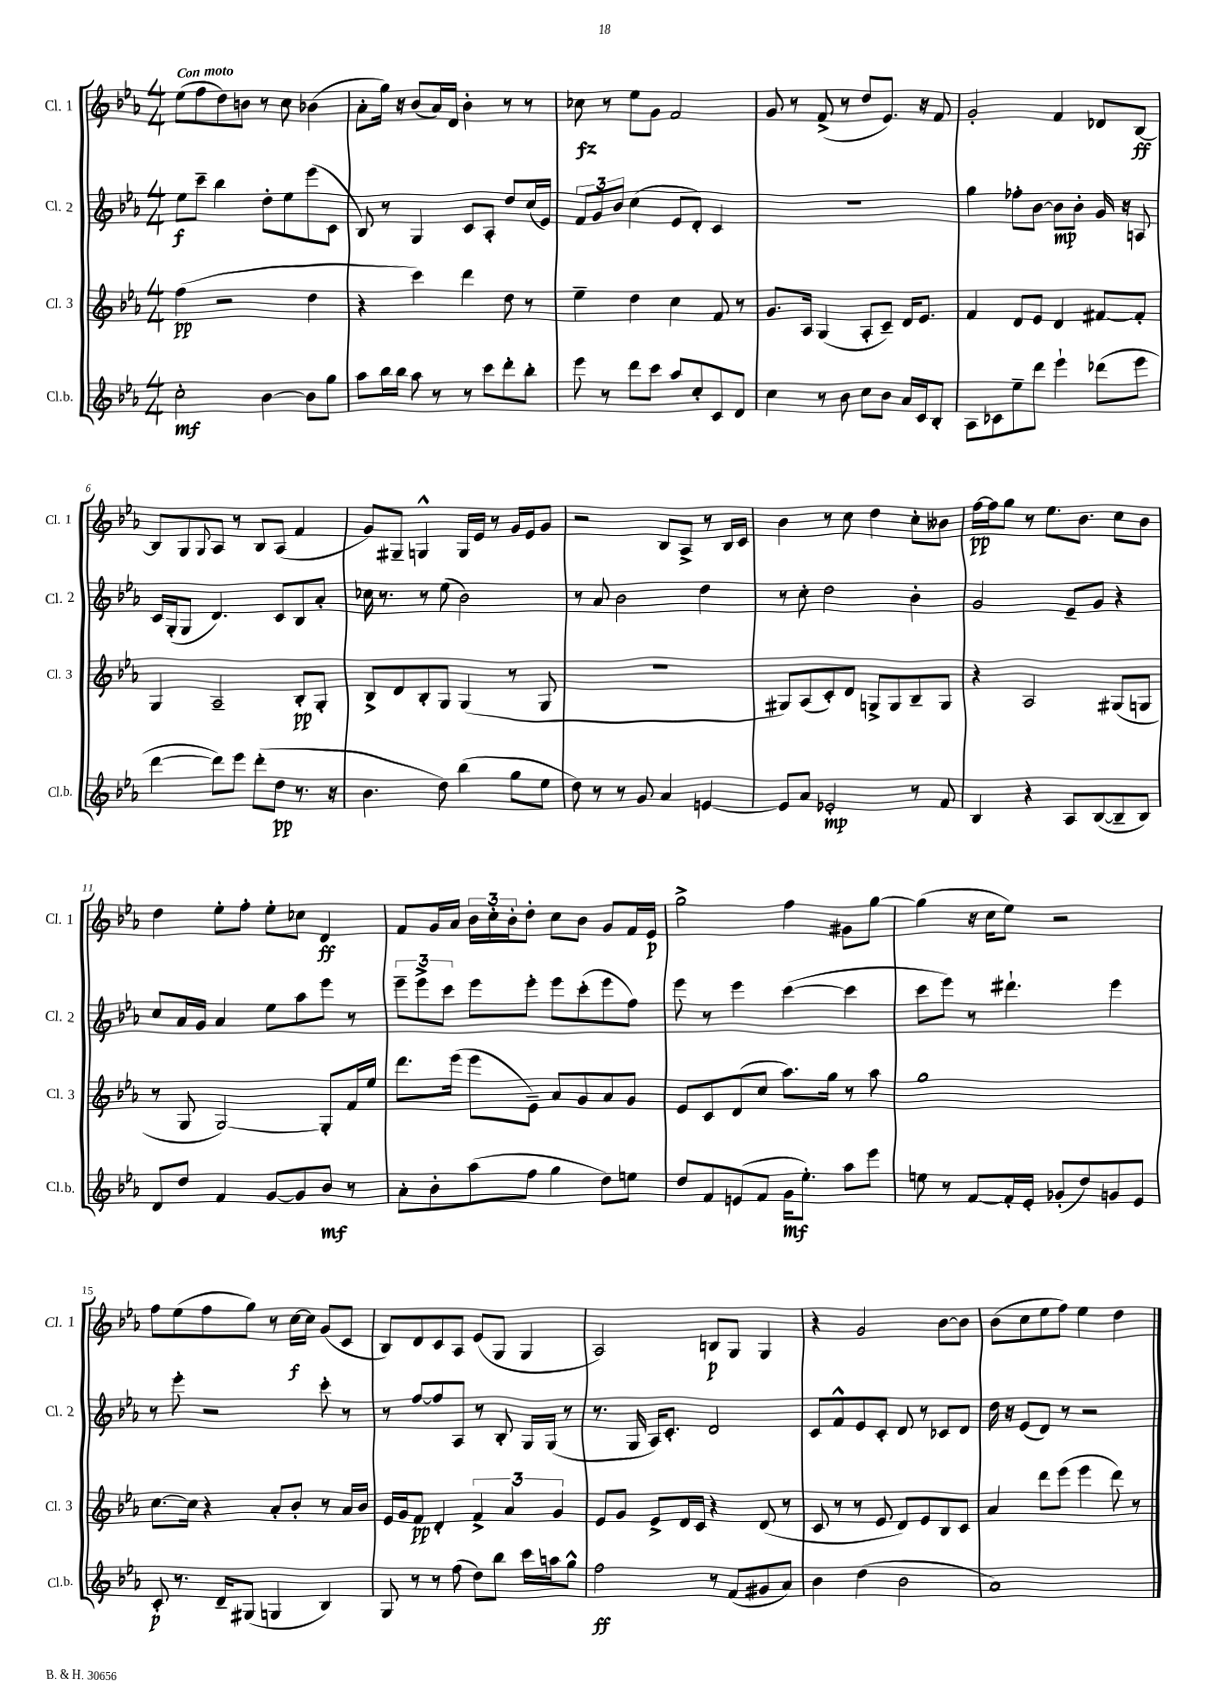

**kern	**dynam	**kern	**dynam	**kern	**dynam	**kern	**dynam
*part4	*part4	*part3	*part3	*part2	*part2	*part1	*part1
*staff4	*staff4	*staff3	*staff3	*staff2	*staff2	*staff1	*staff1
*I"Cl.b.	*	*I"Cl. 3	*	*I"Cl. 2	*	*I"Cl. 1	*
*I'Cl.b.	*	*I'Cl. 3	*	*I'Cl. 2	*	*I'Cl. 1	*
*clefG2	*	*clefG2	*	*clefG2	*	*clefG2	*
*k[b-e-a-]	*	*k[b-e-a-]	*	*k[b-e-a-]	*	*k[b-e-a-]	*
*M4/4	*	*M4/4	*	*M4/4	*	*M4/4	*
=1	=1	=1	=1	=1	=1	=1	=1
!	!	!	!	!	!	!LO:TX:a:B:t=Con moto	!
2cc'\	mf	(4ff\	pp	8ee-\L	f	(8ee-\L	.
.	.	.	.	8ccc~\J	.	8ff\	.
.	.	2r	.	4bb-\	.	8dd\)	.
.	.	.	.	.	.	8bn\J	.
[4b-\	.	.	.	8dd'\L	.	8r	.
.	.	.	.	8ee-\	.	8cc\	.
8b-\L]	.	4dd\	.	(8eee-\	.	(4b-X\	.
8gg\J	.	.	.	8c\J	.	.	.
=2	=2	=2	=2	=2	=2	=2	=2
8aa-\L	.	4r	.	8B-/)	.	8a-'\L	.
16bb-\L	.	.	.	8r	.	16gg\Jk)	.
16bb-\JJ	.	.	.	.	.	16r	.
8aa-\	.	4ccc\)	.	4G/	.	(8b-/L	.
8r	.	.	.	.	.	16a-/L)	.
.	.	.	.	.	.	16d/JJ	.
8r	.	4ddd\	.	8c/L	.	4b-'\	.
8ccc\L	.	.	.	8A-'/J	.	.	.
8ddd'\	.	8dd\	.	8dd/L	.	8r	.
8bb-'\J	.	8r	.	(16cc/L	.	8r	.
.	.	.	.	16e-/JJ)	.	.	.
=3	=3	=3	=3	=3	=3	=3	=3
8eee-\	.	4ee-~\	.	12f/L	.	8cc-X\	fz
.	.	.	.	12g/	.	.	.
8r	.	.	.	.	.	8r	.
.	.	.	.	12b-/J	.	.	.
8ddd\L	.	4dd\	.	(4cc\	.	8ee-\L	.
8ccc\J	.	.	.	.	.	8g\J	.
8aa-/L	.	4cc\	.	8e-/L	.	2f/	.
8cc'/	.	.	.	8d'/J)	.	.	.
8c/	.	8f/	.	4c/	.	.	.
8d/J	.	8r	.	.	.	.	.
=4	=4	=4	=4	=4	=4	=4	=4
4cc\	.	8.g/L	.	1r	.	8g/	.
.	.	.	.	.	.	8r	.
.	.	16A-/Jk	.	.	.	.	.
8r	.	(4G/	.	.	.	(8f^/	.
8b-\	.	.	.	.	.	8r	.
8cc\L	.	8A-'/L	.	.	.	8dd/L	.
8b-\J	.	8c~/J)	.	.	.	8.e-/J)	.
16a-/LL	.	16d/KL	.	.	.	.	.
16c/J	.	8.e-/J	.	.	.	16r	.
8B-'/J	.	.	.	.	.	8f/	.
=5	=5	=5	=5	=5	=5	=5	=5
8A-\L	.	4f/	.	4gg\	.	2g'/	.
8c-X\	.	.	.	.	.	.	.
8ee-~\	.	8d/L	.	8ff-X'\L	.	.	.
8ddd\J	.	8e-/J	.	[8b-\J	.	.	.
4eee-`\	.	4d/	.	8b-\L]	mp	4f/	.
.	.	.	.	8b-'\J	.	.	.
(8ddd-X\L	.	[8f#X/L	.	16g/	.	8d-X/L	.
.	.	.	.	16r	.	.	.
8eee-\J	.	8f#'/J]	.	8An/	.	[8B-/J	ff
!!LO:LB:g=z
=6	=6	=6	=6	=6	=6	=6	=6
[4ddd\	.	4G/	.	16c/LL	.	8B-/L]	.
.	.	.	.	(16G'/J	.	.	.
.	.	.	.	8G/J	.	8G/	.
.	.	.	.	.	.	8qqG/	.
8ddd\L])	.	2A-~/	.	4.d/)	.	8A-/J	.
8eee-\J	.	.	.	.	.	8r	.
(8ddd'\L	.	.	.	.	.	8B-/L	.
8dd\J	pp	.	.	8c/L	.	(8A-/J	.
8.r	.	8B-'/L	pp	8B-/	.	4f/	.
.	.	8G'/J	.	8a-'/J	.	.	.
16r	.	.	.	.	.	.	.
=7	=7	=7	=7	=7	=7	=7	=7
4.b-\	.	8B-^/L	.	16cc-X\	.	8g/L)	.
.	.	.	.	8.r	.	.	.
.	.	8d/	.	.	.	8G#X~/J	.
.	.	8B-'/	.	8r	.	4Gn^^/	.
8dd\)	.	8G/J	.	(8ee-\	.	.	.
(4bb-\	.	(4G/	.	2b-\)	.	16G/LL	.
.	.	.	.	.	.	16e-/JJ	.
.	.	.	.	.	.	8r	.
8gg\L	.	8r	.	.	.	16g/LL	.
.	.	.	.	.	.	16e-/J	.
8ee-\J	.	8G/	.	.	.	8g/J	.
=8	=8	=8	=8	=8	=8	=8	=8
8dd\)	.	1r	.	8r	.	2r	.
8r	.	.	.	8a-/	.	.	.
8r	.	.	.	2b-\	.	.	.
8g/	.	.	.	.	.	.	.
4a-/	.	.	.	.	.	8B-/L	.
.	.	.	.	.	.	8A-^/J	.
[4en/	.	.	.	4dd\	.	8r	.
.	.	.	.	.	.	16B-/LL	.
.	.	.	.	.	.	16c/JJ	.
=9	=9	=9	=9	=9	=9	=9	=9
8e/L]	.	8G#X/L)	.	8r	.	4b-\	.
8a-/J	.	(8A-/	.	8cc'\	.	.	.
2e-X'/	mp	8c'/)	.	2dd\	.	8r	.
.	.	8d/J	.	.	.	8cc\	.
.	.	8Gn^/L	.	.	.	4dd\	.
.	.	8G/	.	.	.	.	.
8r	.	8B-~/	.	4b-'\	.	8cc'\L	.
8f/	.	8G/J	.	.	.	8b--X\J	.
=10	=10	=10	=10	=10	=10	=10	=10
4B-/	.	4r	.	2g/	.	[16ff\LL	pp
.	.	.	.	.	.	16ff\J]	.
.	.	.	.	.	.	8gg\J	.
4r	.	2A-/	.	.	.	8r	.
.	.	.	.	.	.	8.ee-\L	.
8A-/L	.	.	.	8e-~/L	.	.	.
.	.	.	.	.	.	8.b-\J	.
([8B-/	.	.	.	8g/J	.	.	.
8B-~/]	.	(8G#X/L	.	4r	.	8cc\L	.
8B-/J)	.	8Gn/J	.	.	.	8b-\J	.
!!LO:LB:g=z
=11	=11	=11	=11	=11	=11	=11	=11
8d/L	.	8r	.	8cc/L	.	4dd\	.
8dd/J	.	8G/	.	16a-/L	.	.	.
.	.	.	.	16g/JJ	.	.	.
4f/	.	[2G/)	.	4a-/	.	8ee-'\L	.
.	.	.	.	.	.	8ff'\J	.
[8g/L	.	.	.	8ee-\L	.	8ee-'\L	.
8g/]	.	.	.	8aa-\	.	8cc-X\J	.
8b-/J	mf	8G'/L]	.	8eee-\J	.	4d/	ff
8r	.	16f/L	.	8r	.	.	.
.	.	16ee-/JJ	.	.	.	.	.
=12	=12	=12	=12	=12	=12	=12	=12
8a-'\L	.	8.ddd\L	.	12eee-~\L	.	8f/L	.
.	.	.	.	12eee-^\	.	.	.
8b-'\	.	.	.	.	.	16g/L	.
.	.	.	.	12ccc\J	.	.	.
.	.	(16eee-\Jk	.	.	.	16a-/JJ	.
(8aa-\	.	8eee-\L	.	8eee-\L	.	24b-\LL	.
.	.	.	.	.	.	24cc'\	.
.	.	.	.	.	.	24b-'\J	.
8ff\J	.	8e-~\J)	.	8eee-'\J	.	8dd'\J	.
4gg\	.	8a-/L	.	8eee-\L	.	8cc\L	.
.	.	8g/	.	(8ccc'\	.	8b-\J	.
8dd\L)	.	8a-/	.	8eee-\	.	8g/L	.
8een\J	.	8g/J	.	8ff\J)	.	16f/L	.
.	.	.	.	.	.	16e-/JJ	p
=13	=13	=13	=13	=13	=13	=13	=13
8dd/L	.	8e-/L	.	8eee-\	.	2gg^\	.
8f/	.	8c/	.	8r	.	.	.
(8en/	.	(8d/	.	4eee-\	.	.	.
8f/J	.	8cc/J	.	.	.	.	.
16g\KL	mf	8.aa-\L)	.	([4ccc\	.	4ff\	.
8.ee-'\J)	.	.	.	.	.	.	.
.	.	16gg\Jk	.	.	.	.	.
8aa-\L	.	8r	.	4ccc\]	.	8g#X\L	.
8eee-\J	.	8aa-\	.	.	.	[8gg\J	.
=14	=14	=14	=14	=14	=14	=14	=14
8een\	.	1gg	.	8ccc\L	.	(4gg\]	.
8r	.	.	.	8eee-\J)	.	.	.
[8f/L	.	.	.	8r	.	16r	.
.	.	.	.	.	.	16cc\KL	.
16f'/L]	.	.	.	4.ddd#X`\	.	8ee-\J)	.
16e-'/JJ	.	.	.	.	.	.	.
(8g-X'/L	.	.	.	.	.	2r	.
8dd/)	.	.	.	.	.	.	.
8gn/	.	.	.	4eee-\	.	.	.
8e-/J	.	.	.	.	.	.	.
!!LO:LB:g=z
=15	=15	=15	=15	=15	=15	=15	=15
8c'/	p	[8.cc\L	.	8r	.	8ff\L	.
8.r	.	.	.	8eee-'\	.	(8ee-\	.
.	.	16cc\Jk]	.	.	.	.	.
.	.	4r	.	2r	.	8ff\	.
16d~/KL	.	.	.	.	.	.	.
(8G#X/J	.	.	.	.	.	8gg\J)	.
4Gn/	.	8a-'/L	.	.	.	8r	.
.	.	8b-'/J	.	.	.	[16cc\LL	f
.	.	.	.	.	.	16cc\JJ]	.
4B-/)	.	8r	.	8ccc'\	.	(8g/L	.
.	.	16a-/LL	.	8r	.	8c/J	.
.	.	16b-/JJ	.	.	.	.	.
=16	=16	=16	=16	=16	=16	=16	=16
8G/	.	16e-/LL	.	8r	.	8B-/L)	.
.	.	16g/J	.	.	.	.	.
8r	.	8f/J	pp	[8ff/L	.	8d/	.
8r	.	4d'/	.	8ff/]	.	8c/	.
(8ff\	.	.	.	8A-/J	.	8A-/J	.
8dd\L)	.	6f^/	.	8r	.	(8e-/L	.
8bb-\J	.	.	.	8B-'/	.	8G/J	.
.	.	6a-/	.	.	.	.	.
16ccc\LL	.	.	.	16G/LL	.	4G/	.
16aan\J	.	.	.	(16G/JJ	.	.	.
.	.	6g/	.	.	.	.	.
8gg^^\J	.	.	.	8r	.	.	.
=17	=17	=17	=17	=17	=17	=17	=17
2ff\	ff	8e-/L	.	8.r	.	2A-/)	.
.	.	8g/J	.	.	.	.	.
.	.	.	.	16G/	.	.	.
.	.	8e-^/L	.	16A-/KL)	.	.	.
.	.	.	.	8.c'/J	.	.	.
.	.	16d/L	.	.	.	.	.
.	.	16c/JJ	.	.	.	.	.
8r	.	4r	.	2d/	.	8Bn/L	p
(8f/L	.	.	.	.	.	8G/J	.
8g#X/	.	(8d/	.	.	.	4G/	.
8a-/J)	.	8r	.	.	.	.	.
=18	=18	=18	=18	=18	=18	=18	=18
4b-\	.	8c/	.	8c/L	.	4r	.
.	.	8r	.	8f^^/	.	.	.
(4dd\	.	8r	.	8e-/	.	2g/	.
.	.	8e-/	.	8c'/J	.	.	.
2b-\	.	8d/L)	.	8d/	.	.	.
.	.	8e-/	.	8r	.	.	.
.	.	8B-/	.	8c-X/L	.	[8b-\L	.
.	.	8c/J	.	8d/J	.	8b-\J]	.
=19	=19	=19	=19	=19	=19	=19	=19
1a-)	.	4a-/	.	16dd\	.	(8b-\L	.
.	.	.	.	16r	.	.	.
.	.	.	.	(8e-/L	.	8cc\	.
.	.	8ddd\L	.	8d/J)	.	8ee-\	.
.	.	(8eee-\J	.	8r	.	8ff\J)	.
.	.	4eee-\	.	2r	.	4ee-\	.
.	.	8ddd\)	.	.	.	4dd\	.
.	.	8r	.	.	.	.	.
==	==	==	==	==	==	==	==
*-	*-	*-	*-	*-	*-	*-	*-
